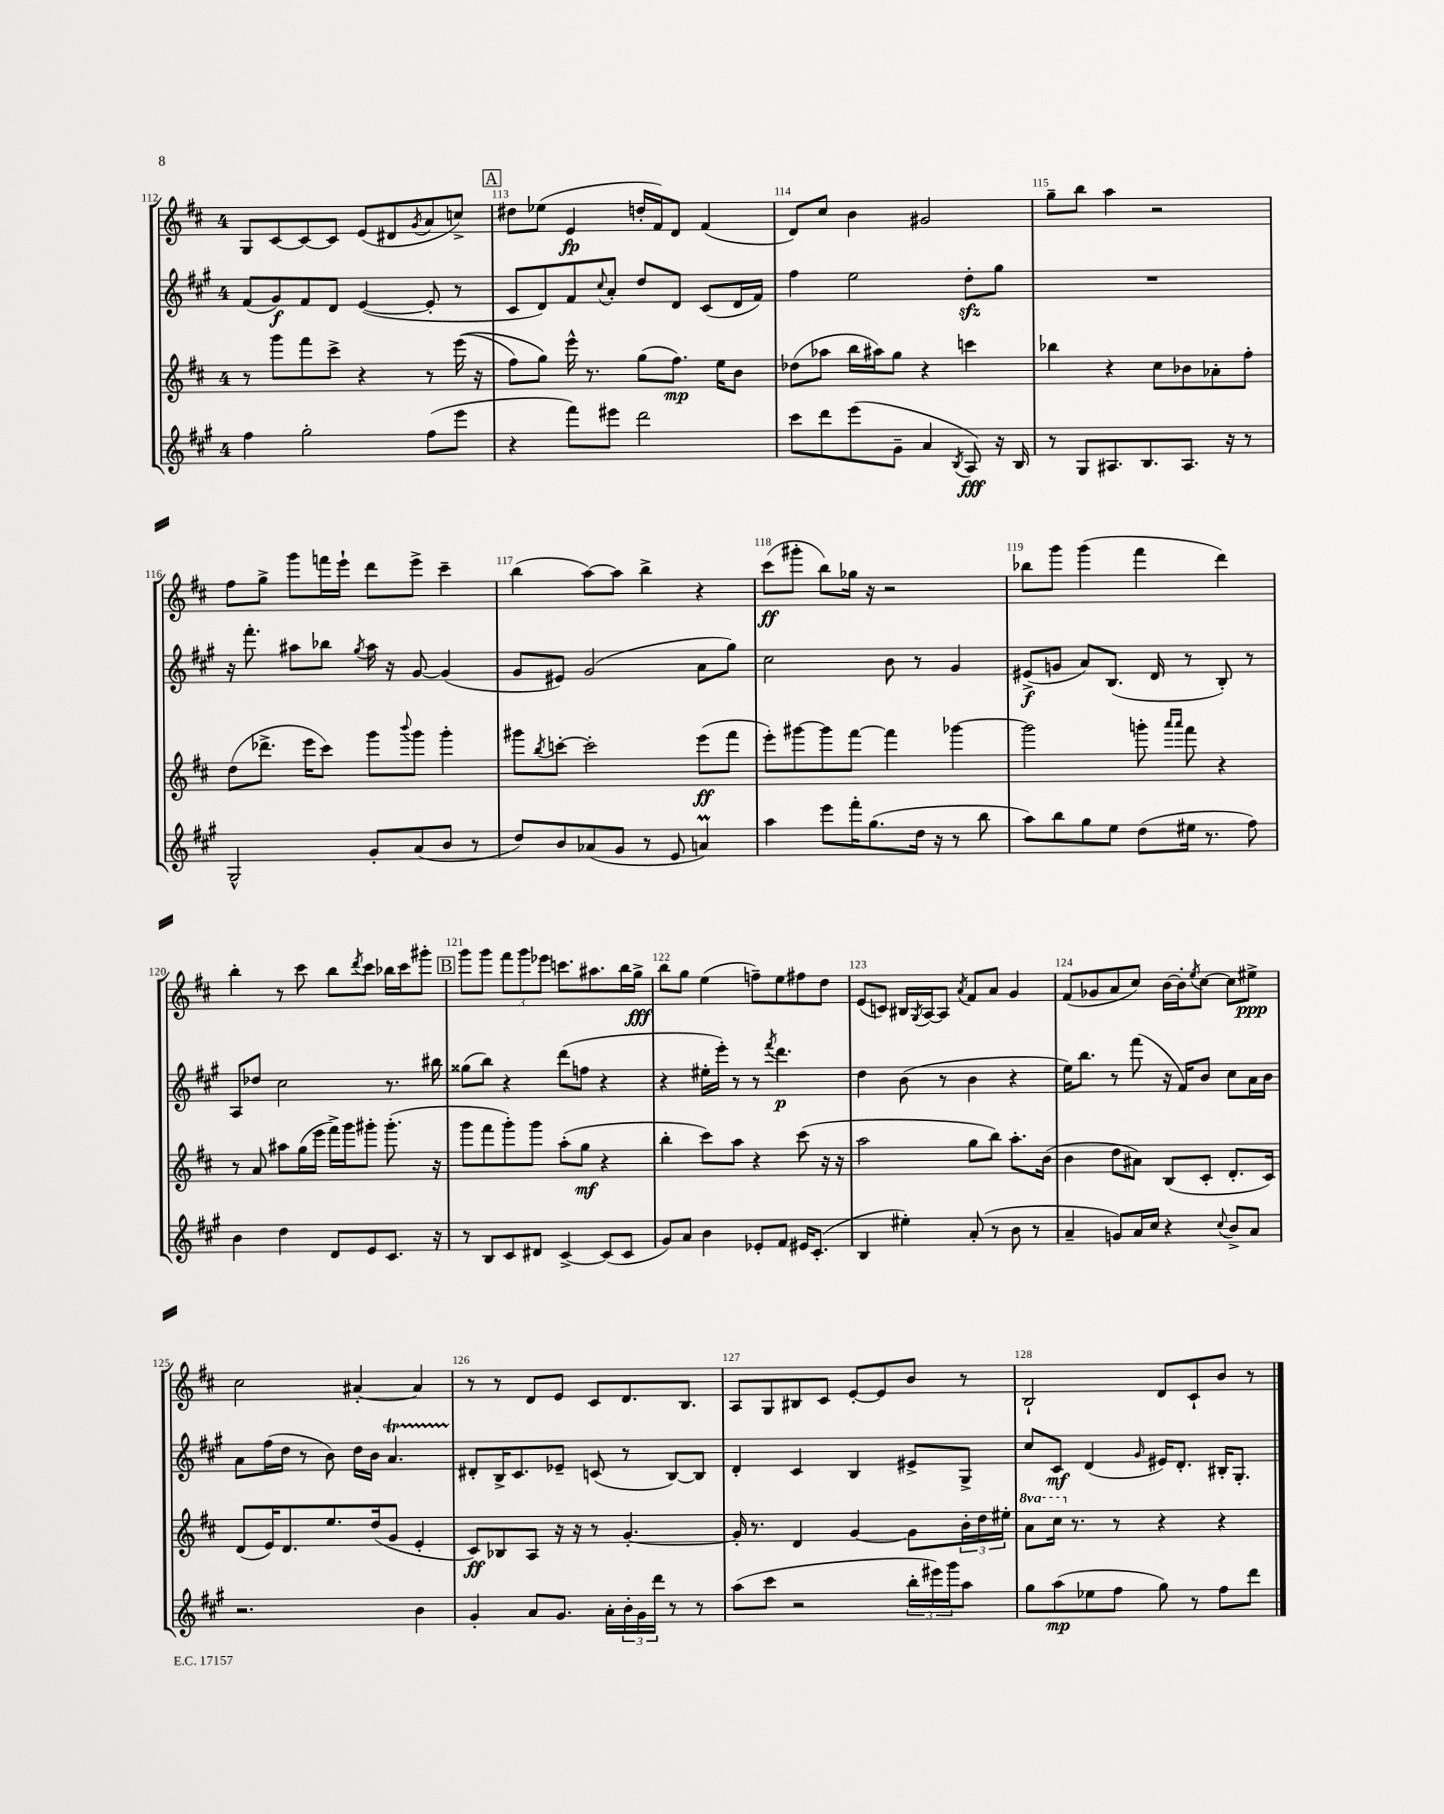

**kern	**kern	**kern	**kern
*staff4	*staff3	*staff2	*staff1
*clefG2	*clefG2	*clefG2	*clefG2
*k[f#c#g#]	*k[f#c#]	*k[f#c#g#]	*k[f#c#]
*M4/4	*M4/4	*M4/4	*M4/4
4ff#	8r	(8f#	8G
.	8ggg	8g#)	[8c#
2gg#'	8fff#	8f#	8c#_
.	8ccc#^	8d	8c#]
.	4r	([4e	(8e
.	.	.	8d#
.	.	.	8qg
(8ff#	8r	8e']	8a
8eee	&((16eee	8r	8cc^)
.	16r	.	.
=	=	=	=
4r	8ff#)	8c#	8dd#
.	8gg&)	8d)	(8ee-
8fff#)	16eee^^	8f#	4e
.	8.r	.	.
.	.	8qqcc#	.
8eee#	.	8a'	.
2ddd	(8gg	8dd	16dd'
.	.	.	16f#)
.	8.ff#)	8d	8d
.	.	(8c#	(4f#
.	16ee	.	.
.	8b	16d	.
.	.	16f#)	.
=	=	=	=
8ccc#	(8dd-	4ff#	8d)
8ddd	8aa-	.	8cc#
(8eee	16bb	2ee	4b
.	16aa#)	.	.
8g#~	8gg	.	.
4a	4r	.	2g#
8qB	.	.	.
8A)	4ccc	8dd'	.
16r	.	8gg#	.
16B	.	.	.
=	=	=	=
8r	4bb-	1r	8gg~
8G#	.	.	8bb
8.A#	4r	.	4aa
8.B	.	.	.
.	8cc#	.	2r
8.A#	8b-	.	.
.	8a-'	.	.
16r	.	.	.
8r	8ff#'	.	.
=	=	=	=
2G#^^	(8dd	16r	8ff#
.	.	8.fff#'	.
.	8.ddd-^	.	8gg^
.	.	8aa#	8ggg
.	16eee	.	.
.	8ccc#)	8bb-	16fff
.	.	.	16eee`
.	.	8qgg#	.
8g#'	8ggg	16aa#	8ddd
.	.	16r	.
.	8qqbbb	.	.
(8a	8ggg	[8g#	8eee^
8b	4ggg'	(4g#]	4ccc#~
8r	.	.	.
=	=	=	=
8dd)	8ggg#	8g#	(4bb
.	8qbb	.	.
8b	[8ccc'	8e#)	.
(8a-	2ccc']	(2g#	[8aa)
8g#	.	.	8aa]
8r	.	.	4bb^
8e	.	.	.
4a)	(8eee	8a	4r
.	8fff#	8gg#)	.
=	=	=	=
4aa	8eee')	2cc#	(8ccc#
.	[8ggg#	.	8ggg#'
8eee	8ggg#]	.	8bb)
16fff#'	[8fff#	.	16gg-
(8.gg#	.	.	16r
.	4fff#]	8b	2r
16dd	.	8r	.
16r	.	.	.
8r	[4ggg-	4g#	.
8bb	.	.	.
=	=	=	=
8aa)	2ggg-]	(8e#^	8bb-
8bb	.	8g	8ggg
8gg#	.	8a)	(4ggg
8ee	.	(8.B	.
(8dd	8ggg'	.	4fff#
.	.	16d	.
.	16qqaaa	.	.
.	16qqaaa	.	.
16ee#	8fff#	8r	.
8.r	.	.	.
.	4r	8B')	4ddd)
8ff#)	.	8r	.
=	=	=	=
4b	8r	8A	4bb'
.	8a	8dd-	.
4dd	8aa#	2cc#	8r
.	(16gg	.	8ccc#
.	16eee	.	.
8d	16fff#^)	.	8bb
.	16ggg	.	.
.	.	.	8qddd
8e	8ggg#'	.	8ccc#
8.c#	(8.ggg#'	8.r	16bb-
.	.	.	16ccc#
.	.	.	8ggg#'
16r	16r	16bb#	.
=	=	=	=
8r	8ggg	(8gg##	8ggg
8B	8fff#	8bb)	8ggg
8c#	8ggg')	4r	12fff#
.	.	.	12ggg
8d#	8ggg	.	.
.	.	.	12eee-
[4c#^	(8aa'	(8ddd	8.ccc
.	8gg	8ff	.
.	.	.	8.aa#
(8c#]	4r	4r	.
8c#	.	.	16bb
.	.	.	16gg^
=	=	=	=
8g#)	4bb'	4r	8bb
8a	.	.	8gg
4b	8ccc#)	16ee#'	(4ee
.	.	16eee')	.
.	8aa	8r	.
8e-'	4r	8r	8ff~)
.	.	8qfff#	.
8f#	.	4.ddd	8ee
16e#	(8ccc#	.	8ff#
(8.c#'	.	.	.
.	16r	.	8dd
.	16r	.	.
=	=	=	=
4B	2aa	4dd	(8e
.	.	.	8c)
4ee#')	.	(8b	16B#
.	.	.	8qG
.	.	.	[16A
.	.	8r	8A]
.	.	.	8qa
(8a'	8gg	4b	8f#
8r	8bb)	.	8a
8b	8.aa'	4r	4g
8r	.	.	.
.	(16b	.	.
=	=	=	=
4a~	4b	16ee)	(8f#
.	.	8.bb	.
.	.	.	8g-
8g)	8dd	8r	8a
16a	8a#)	(8fff#	8cc#)
16cc#	.	.	.
4r	(8B	16r	[16b
.	.	16f#)	16b']
.	.	.	8qee
.	8c#'	8b	[8cc#
8qqcc#	.	.	.
8b^	8.d'	8cc#	8cc#]
8a	.	16a	8ee#^
.	16c#)	16b	.
=	=	=	=
2.r	(8d	8a	2cc#
.	16e)	(16ff#	.
.	8.d	16dd	.
.	.	8r	.
.	8.ee	8b)	.
.	.	16dd	[4a#'
.	(16dd	16b	.
.	8g	4.a	.
4b	4e'	.	4a#]
=	=	=	=
4g#'	8c#)	8d#'	8r
.	8B-	16B^	8r
.	.	8.c#	.
8a	8A	.	8d
8.g#	16r	8e-~	8e
.	16r	.	.
.	8r	(8c	8c#
16a'	.	.	.
24b'	[4.g'	8r	8.d
24g#	.	.	.
24ddd	.	.	.
8r	.	[8B)	.
.	.	.	8.B
8r	.	8B]	.
=	=	=	=
(8aa	16g']	4d'	8A
.	8.r	.	.
8ccc#	.	.	8G
2r	4d	4c#	8B#
.	.	.	8c#
.	[4g	4B	[8e'
.	.	.	8e]
24bb'	8g]	8e#^	8b
24eee#)	.	.	.
24ggg#	.	.	.
8aa	24b'	8G#^	8r
.	24dd	.	.
.	24ee#'	.	.
=	=	=	=
8gg#	8aa	8cc#	2B`
(8aa	16ccc#	8c#	.
.	8.r	.	.
8ee-	.	(4d	.
8ff#	8r	.	.
.	.	16qqg#	.
8gg#)	4r	16e#)	8d
.	.	8.d'	.
8r	.	.	8c#`
8ff#	4r	16B#'	8b
.	.	8.G#'	.
8ddd	.	.	8r
==	==	==	==
*-	*-	*-	*-
